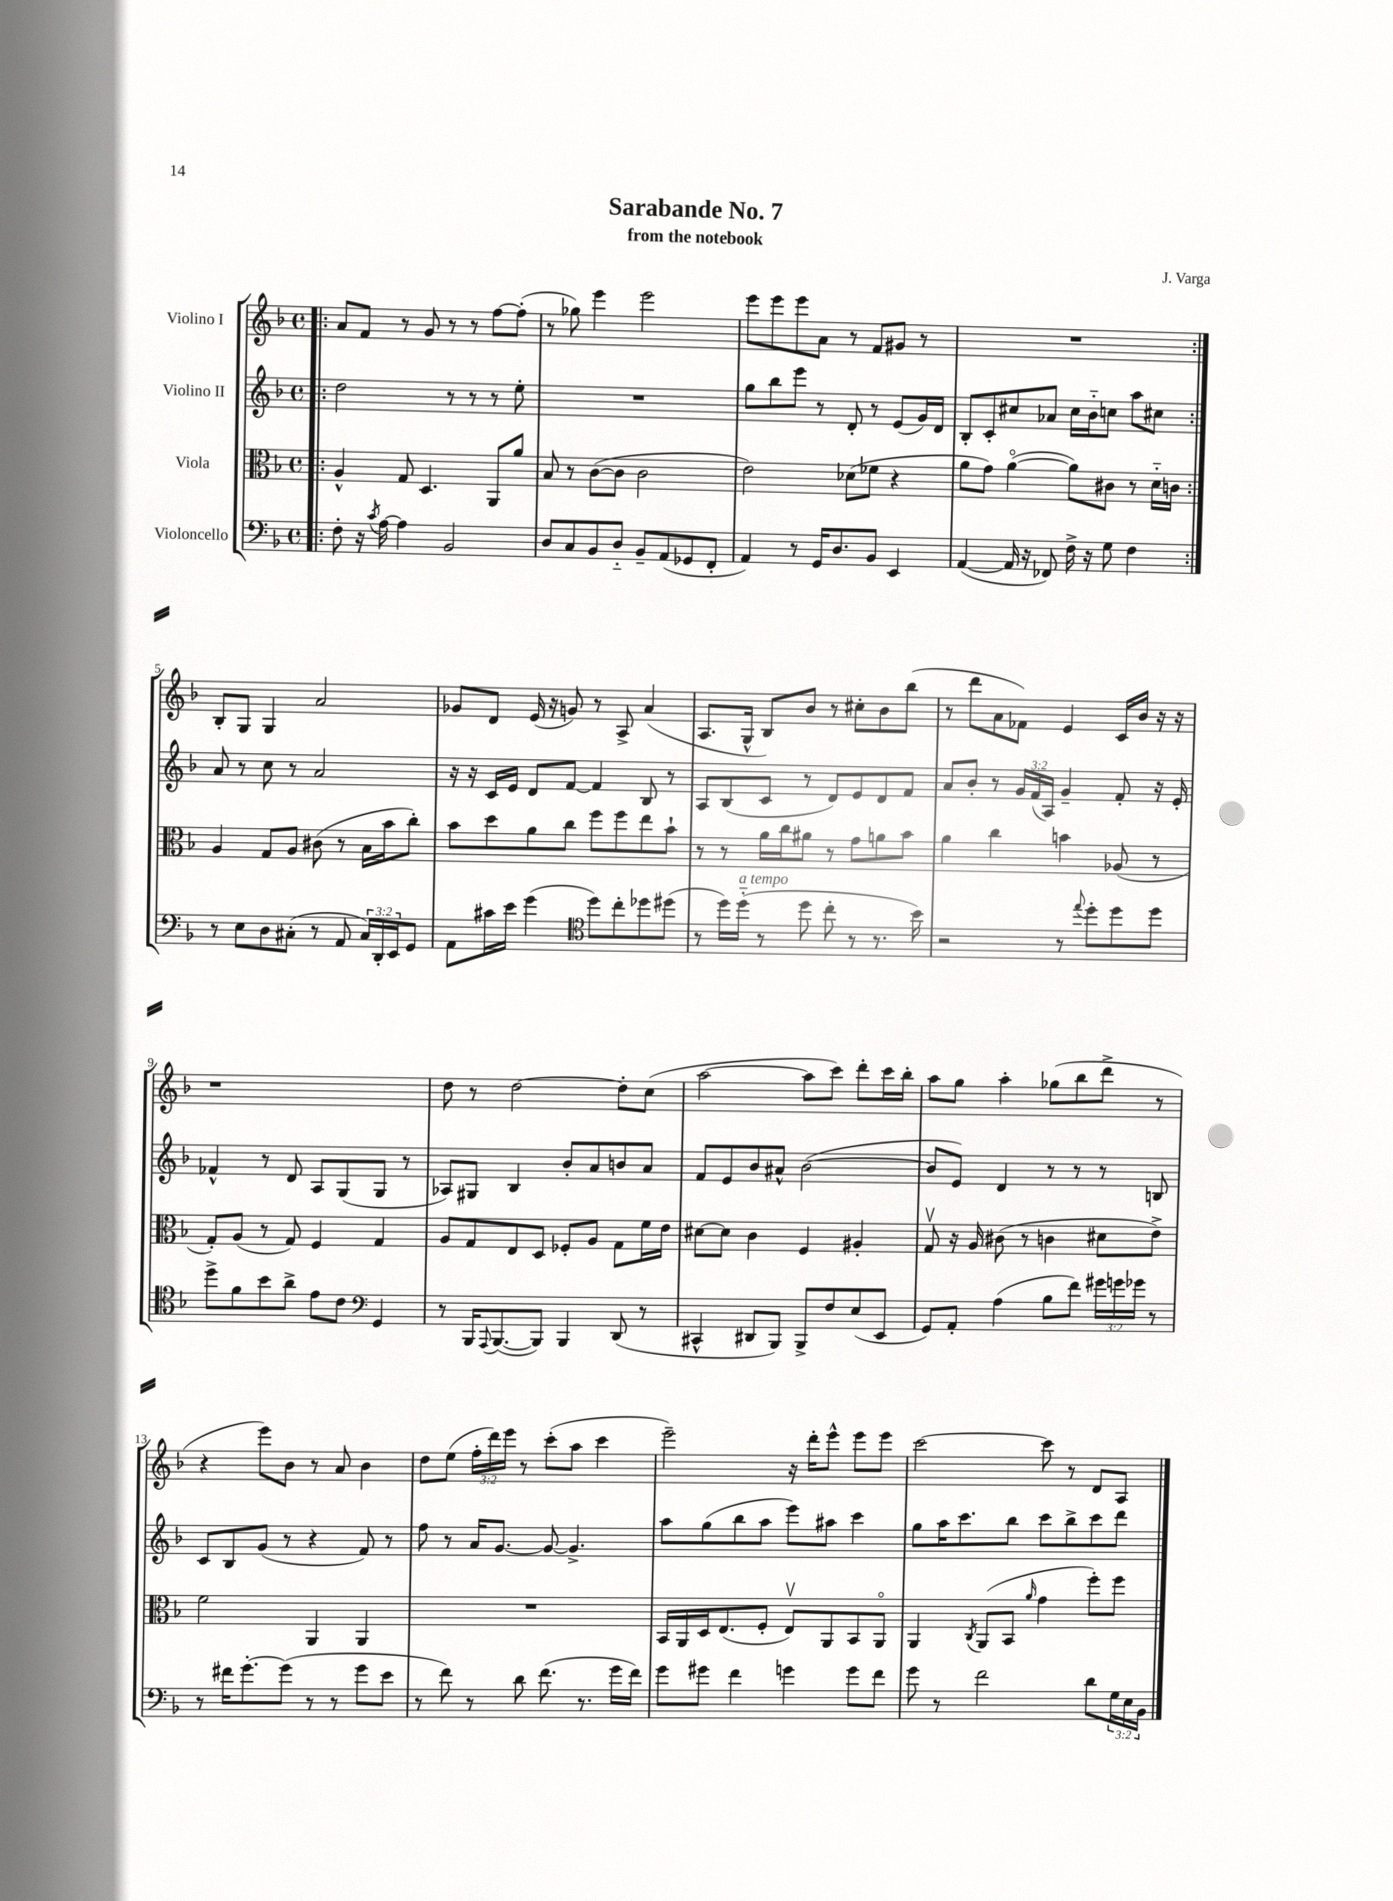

**kern	**kern	**kern	**kern
*part4	*part3	*part2	*part1
*staff4	*staff3	*staff2	*staff1
*I"Violoncello	*I"Viola	*I"Violino II	*I"Violino I
*clefF4	*clefC3	*clefG2	*clefG2
*k[b-]	*k[b-]	*k[b-]	*k[b-]
*M4/4	*M4/4	*M4/4	*M4/4
*met(c)	*met(c)	*met(c)	*met(c)
=1!|:	=1!|:	=1!|:	=1!|:
8F'\	4A^^/	2dd\	8a/L
16r	.	.	8f/J
8qc/	.	.	.
[16A\	.	.	.
4A\]	8G/	.	8r
.	4.D/	.	8g/
2BB-/	.	8r	8r
.	.	8r	8r
.	8AA/L	8r	[8ff\L
.	8a/J	8ee'\	(8ff'\J]
=2	=2	=2	=2
8D/L	8B-/	1r	8r
8C/	8r	.	8gg-X\)
8BB-/	([8c\L	.	4eee\
8D/J	8c\J]	.	.
8BB-~/L	2c\	.	2eee\
(8AA/	.	.	.
8GG-X/	.	.	.
8FF'/J	.	.	.
=3	=3	=3	=3
4AA/)	2e\)	8gg\L	8eee\L
.	.	8bb-\	8eee\
8r	.	8eee\J	8eee\
16GG/KL	.	8r	8a\J
8.D/	.	.	.
.	(8d-X\L	8d'/	8r
8BB-/J	8f-X\J	8r	8f/L
4EE/	4r	(8e/L	8g#X/J
.	.	16g/L)	8r
.	.	16d/JJ	.
=4	=4	=4	=4
([4AA/	8a\L	8B-'/L	1r
.	8g\J)	8c'/	.
16AA/]	([4a\	8cc#X/	.
16r	.	.	.
8FF-X/)	.	8a-X/J	.
16F^\	8a\L])	16cc#\LL	.
16r	.	16b-\J	.
8G\	8c#X\J	8ccn\J	.
4F\	8r	8aa\L	.
.	16d\LL	8cc#X\J	.
.	16cn\JJ	.	.
!!LO:LB:g=z
=5:|!	=5:|!	=5:|!	=5:|!
8r	4A/	8a/	8B-'/L
8E\L	.	8r	8G/J
8D\	8G/L	8cc\	4G/
(8C#X'\J	8A/J	8r	.
8r	(8c#X\	2a/	2a/
8AA/	8r	.	.
24C#/LL)	16B-\LL	.	.
24DD'/	.	.	.
.	16b-\J	.	.
24EE/J	.	.	.
8GG/J	8cc'\J)	.	.
=6	=6	=6	=6
8AA\L	8b-\L	16r	8g-X/L
.	.	16r	.
16c#X\L	8dd\	16c/LL	8d/J
16e\JJ	.	16e/JJ	.
(4g\	8a\	8d/L	(16e/
.	.	.	16r
.	8cc\J	[8f/J	8gn/)
*clefC4	*	*	*
8dd\L)	8ff\L	4f/]	8r
8cc'\	8ff\	.	8A^/
8dd-X\	8ee\	8B-/	(4a/
(8dd#X\J	8b-`\J	8r	.
=7	=7	=7	=7
8r	8r	8A/L	8.A/L
16dd\LL)	8r	(8B-/	.
!LO:TX:a:i:t=a tempo	!	!	!
(16dd\JJ	.	.	16G^^/Jk
8r	16a\LL	8c/J	8B-/L)
.	16cc\J	.	.
8dd\	8a#X\J	8r	8b-/J
8cc'\	8r	8d/L)	8r
8r	8g\L	8e/	8cc#X'\L
8.r	8an\	8d/	8b-\
.	8b-\J	8f/J	(8bb-\J
16b-\)	.	.	.
=8	=8	=8	=8
2r	4a\	8a/L	8r
.	.	8b-'/J	8ddd\L
.	4cc\	8r	8a\
.	.	24g/LL	8f-X\J)
.	.	(24f/	.
.	.	24A/JJ)	.
8r	4bn\	4g~/	4e/
8qqee/	.	.	.
8dd'\L	.	.	.
8dd\	(8A-X/	8f'/	16c/LL
.	.	.	16b-/JJ
8dd\J	8r	16r	16r
.	.	16e'/	16r
!!LO:LB:g=z
=9	=9	=9	=9
8dd^\L	8G'/L)	4f-X^^/	1r
8f\	(8A/J	.	.
8b-\	8r	8r	.
8a^\J	8G/)	8d/	.
8e\L	4F/	8A/L	.
8c\J	.	(8G/	.
*clefF4	*	*	*
4GG/	4G/	8G/J	.
.	.	8r	.
=10	=10	=10	=10
8r	8A/L	8A-X/L)	8dd\
16BBB-/KL	8G/	8G#X/J	8r
8qqAAA/	.	.	.
([8.BBB-/	.	.	.
.	8E/	4B-/	[2dd\
8BBB-/J])	8D/J	.	.
4BBB-/	8F-X'/L	8b-'/L	.
.	8A/J	8a/	.
(8DD/	8G\L	8bn/	8dd'\L]
8r	16f\L	8a/J	(8cc\J
.	16e\JJ	.	.
=11	=11	=11	=11
4CC#X^^/	[8d#X\L	8f/L	[2aa\
.	8d#\J]	8e/	.
8DD#X/L	4c\	8b-/	.
8BBB-/J)	.	8a#X^^/J	.
8BBB-^/L	4F/	([2b-\	8aa\L]
8F/	.	.	8ccc\J)
(8E/	4A#X'/	.	8ddd'\L
8EE/J	.	.	16ccc\L
.	.	.	16bb-'\JJ
=12	=12	=12	=12
8GG/L)	8Gv/	8b-/L]	8aa\L
8AA'/J	16r	8e/J)	8gg\J
.	16A/	.	.
(4A\	(8c#X\	4d/	4aa'\
.	8r	.	.
8B-\L	4cn\	8r	(8gg-X\L
8f\J)	.	8r	8bb-\
24g#X\LL	8d#X\L	8r	8ddd^\J
24gn\	.	.	.
24g-X\JJ	.	.	.
8r	8e^\J)	8Bn/	8r
!!LO:LB:g=z
=13	=13	=13	=13
8r	2f\	8c/L	4r
16f#X\KL	.	8B-/	.
[8.g'\	.	.	.
.	.	(8g/J	8eee\L)
(8g\J]	.	8r	8b-\J
8r	4AA/	4r	8r
8r	.	.	8a/
8g\L	4AA/	8f/)	4b-\
8e\J	.	8r	.
=14	=14	=14	=14
8r	1r	8ff\	8dd\L
8f\)	.	8r	(8ee\J
8r	.	16a/KL	24ff'\LL
.	.	.	24ddd\)
.	.	[8.g/J	.
.	.	.	24eee\JJ
8d\	.	.	8r
(8.f\	.	8g/_	(8ccc'\L
.	.	4.g^/]	8aa\J
8.r	.	.	.
.	.	.	4ccc\
16g\LL	.	.	.
16f\JJ)	.	.	.
=15	=15	=15	=15
8g\L	16BB-/LL	8aa\L	2eee~\)
.	16AA/	.	.
8g#X\J	16D/J	(8gg\	.
.	(8.E/	.	.
4f\	.	8bb-\	.
.	8F'/J	8aa\J	.
4gn\	8Ev/L)	8eee\L)	16r
.	.	.	16ddd'\KL
.	8AA/	8aa#X\J	8eee^^\J
8g\L	8BB-/	4ccc\	8eee\L
8f\J	8AA/J	.	8eee\J
=16	=16	=16	=16
8g\	4AA/	8gg\L	[2ccc\
8r	.	16aa\K	.
.	.	8.ccc\	.
.	8qC/	.	.
2f\	(8AA/L	.	.
.	8BB-/J	8bb-\J	.
.	16qqa/	.	.
.	4g\	8ccc\L	8ccc\]
.	.	8bb-^\	8r
8d\L	8ff'\L)	8ccc\	8d/L
24G\L	8ff\J	8ddd\J	8A/J
24E\	.	.	.
24BB-\JJ	.	.	.
==	==	==	==
*-	*-	*-	*-
